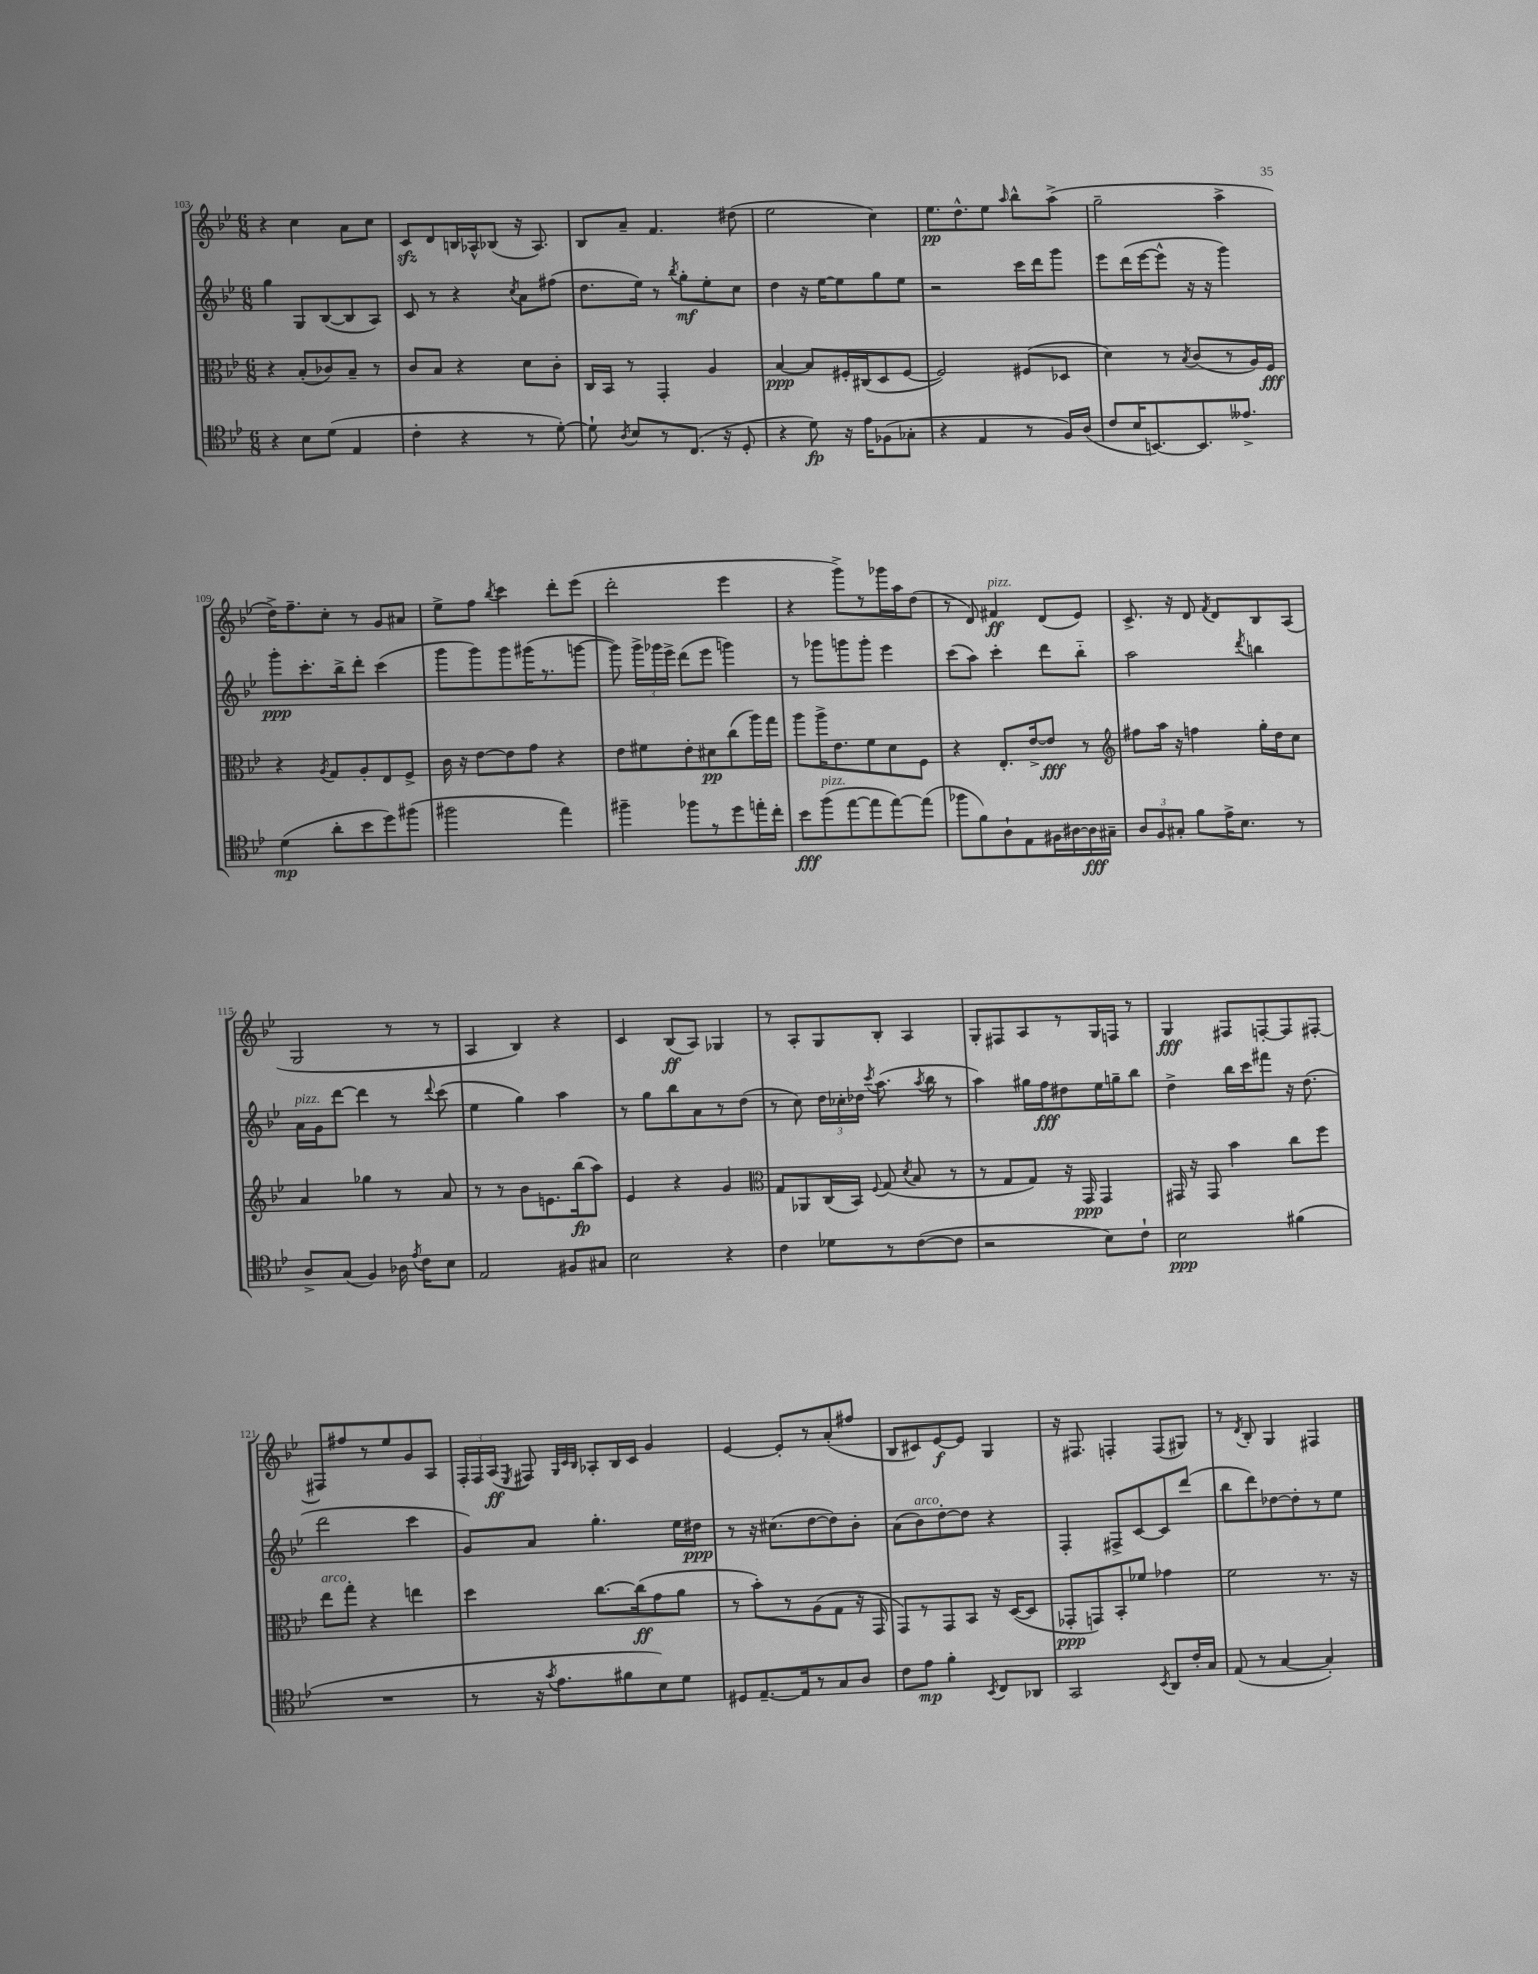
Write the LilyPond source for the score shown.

<<
\new StaffGroup <<
\new Staff = "s0" {
    \clef treble \key bes \major \numericTimeSignature \time 6/8
    \autoBeamOff r4 c''4 a'8[ c''8] |
    c'8[\sfz d'8 b16 aes16-^ bes8]( r16 aes8.) |
    bes8[ a'8]-- f'4. dis''8( |
    ees''2 c''4) |
    ees''8.[\pp d''8.-^ ees''8] \grace { a''16 } bes''8[-^ a''8]->( |
    g''2-- a''4-> |
    d''16[->) f''8.-- c''8]-. r8 g'8[ ais'8] |
    ees''8[-> f''8] \acciaccatura { bes''8 } c'''4 d'''8[-. ees'''8]( |
    d'''2-. ees'''4 |
    r4 g'''8[->) r8 ges'''16 a''16 d''8]( |
    r8 d'8) fis'4\ff^\markup { \italic "pizz." } d'8[( ees'8]) |
    c'8.-> r16 d'8 \acciaccatura { f'8 } d'8[ bes8 a8]( |
    g2 r8 r8 |
    a4 bes4) r4 |
    c'4 bes8[\ff( a8]) ges4 |
    r8 a8[-. g8 bes8]-. a4 |
    g8[-. fis8 a8 r8 g16 f16] r8 |
    g4\fff fis8[ f8~-. f8 fis8]~-. |
    fis8[ fis''8 r8 ees''8 g'8 a8] |
    \tuplet 3/2 { f16[-. f16 a16]\ff( } \acciaccatura { ees8 } fis8) \grace { g32[ c'32 bes32] } aes8[-. bes16 c'16] g'4 |
    ees'4~ ees'8[-. r8 a'8-.( fis''8] |
    bes8[ cis'8) ees'8~\f ees'8] g4 |
    r16 fis8. f4-. f8[( gis8]) |
    r8 \acciaccatura { d'8 } bes8-. g4 fis4 \bar "|." |
}
\new Staff = "s1" {
    \clef treble \key bes \major \numericTimeSignature \time 6/8
    \autoBeamOff g''4 g8[ bes8~( bes8 a8]) |
    c'8 r8 r4 \acciaccatura { c''8 } a'8[ fis''8]( |
    d''8.[ ees''16]) r8 \acciaccatura { bes''8 } g''8[-.\mf ees''8-. c''8] |
    d''4 r16 ees''16[~ ees''8 g''8 ees''8] |
    r2 c'''16[ d'''16 g'''8] |
    ees'''8[ d'''16( ees'''16~ ees'''8]-^ r16 r16 g'''4) |
    g'''8[-.\ppp c'''8.-. bes''16-> d'''8]-. c'''4( |
    g'''8[ g'''8) g'''8 gis'''16( r8. g'''8]~ |
    g'''8) \tuplet 3/2 { g'''16[-> ges'''16 ees'''16]-> } d'''8[( ees'''8] g'''4) |
    r8 ges'''8[ g'''8 g'''8]-. ees'''4 |
    c'''8[( a''8]) c'''4-. d'''8[ bes''8]-_ |
    a''2 \acciaccatura { d'''8 } b''4 |
    a'16[^\markup { \italic "pizz." } g'16 d'''8]~ d'''4 r8 \appoggiatura { d'''8 } c'''8( |
    ees''4 g''4) a''4 |
    r8 g''8[ bes''8 a'8 r8 d''8]( |
    r8 c''8) \tuplet 3/2 { d''16[ ces''16-. des''16] } \acciaccatura { c'''8 } a''8.( \acciaccatura { a''8 } bes''16 r8 |
    a''4) gis''16[ f''16\fff dis''8 ees''16 g''16-- bes''8] |
    d''4-> bes''16[ c'''16 fis'''8] r16 d''8.( |
    d'''2 c'''4 |
    g'8[) a'8] g''4.-. ees''16[ dis''16]\ppp |
    r8 r16 cis''8.[( d''8~ d''8) bes'8]-. |
    a'8[( bes'8^\markup { \italic "arco" }) d''8~-. d''8] r4 |
    f4-. fis8[-> c'8~ c'8 d'''8]( |
    bes''8[ d'''8) des''8~ des''8-. r8 ees''8] \bar "|." |
}
\new Staff = "s2" {
    \clef alto \key bes \major \numericTimeSignature \time 6/8
    \autoBeamOff r4 bes8[-.( ces'8) bes8]-- r8 |
    c'8[ bes8] r4 d'8[ c'8]-. |
    c16[ bes,16] r8 g,4-. a4 |
    bes4~\ppp bes8[ fis16-. cis16( d8 fis8]~ |
    fis2) fis8[( des8] |
    d'4) r8 \acciaccatura { bes8 } c'8[( r8 a16) f16]\fff |
    r4 \acciaccatura { a8 } g8[ a8-. ees8 f8]-> |
    c'16 r16 ees'8[~ ees'8 g'8] r4 |
    ees'8[ fis'8 ees'8-. dis'8\pp c''8( a''16) g''16] |
    a''8[ a''16-> ees'8. f'8 d'8 f8] |
    r4 ees8.[-. ees'16~-> ees'8]\fff r8 |
    \clef treble fis''8[ a''16] r16 f''4 g''16[-. d''16 c''8] |
    a'4 ges''4 r8 a'8 |
    r8 r8 bes'8[ e'8. bes''16\fp( a''8]) |
    ees'4 r4 g'4 |
    \clef alto g8[ aes,8 c16( bes,16]) \appoggiatura { f8 } g8( \acciaccatura { d'8 } bes8 r8 |
    r8 g8[ g8]) r16 g,16\ppp g,4 |
    gis,16 r16 gis,8 bes'4 c''8[ f''8] |
    ees''8[^\markup { \italic "arco" } g''8]-. r4 e''4 |
    d''4 c''8.[~ c''16\ff( g'8 a'8] |
    r8 bes'8[-.) r8 a8( g8] r16 g,16 |
    g,8[) r8 g,8 bes,8] r16 d16[~( d8] |
    ges,8[-.\ppp g,8) bes,8-. fes'8] ges'4 |
    f'2 r8. r16 \bar "|." |
}
\new Staff = "s3" {
    \clef tenor \key bes \major \numericTimeSignature \time 6/8
    \autoBeamOff r4 bes8[ d'8]( ees4 |
    c'4-. r4 r8 d'8~-.) |
    d'8-! \acciaccatura { a8 } bes8[ r8 c8.]( r16 d8-. |
    r4 d'8\fp) r16 ees'16[ fes8( ges8]-. |
    r4 ees4 r8 f16[) a16]( |
    c'8[ bes16 b,8.~) b,8. eeses'8.]-> |
    d'4\mp( a'8[-. bes'8 d''8) fis''8]( |
    fis''2 ees''4) |
    fis''4-- fes''8[ r8 d''8 e''16-. c''16]-. |
    bes'8[\fff f''8^\markup { \italic "pizz." }( ees''8~ ees''8 ees''8~) ees''8]( |
    fes''8[ f'8) a8-! ees8 fis16 ais16~ ais16\fff gis16]-- |
    \tuplet 3/2 { a8[ f8 gis8]-. } f'8[ ees'16-> bes8.] r8 |
    a8[-> g8]( f4) aes16 \acciaccatura { ees'8 } c'16[ bes8] |
    ees2 fis8[ gis8] |
    bes2 r4 |
    c'4 des'8[ r8 c'8~( c'8] |
    r2 bes8[) c'8]-! |
    bes2\ppp fis'4( |
    R2. |
    r8 r16 \acciaccatura { g'8 } ees'8.[ fis'8 bes8) d'8] |
    dis8[ ees8.~-- ees16 r8 g8 a8] |
    c'8[ ees'8]\mp f'4-. \acciaccatura { bes,8 } c8[ aes,8] |
    g,2 \acciaccatura { bes,8 } a,8[ c'16-. g16] |
    ees8( r8 g4~ g4-.) \bar "|." |
}
>>
>>
\layout { \context { \Score currentBarNumber = #103 } }
